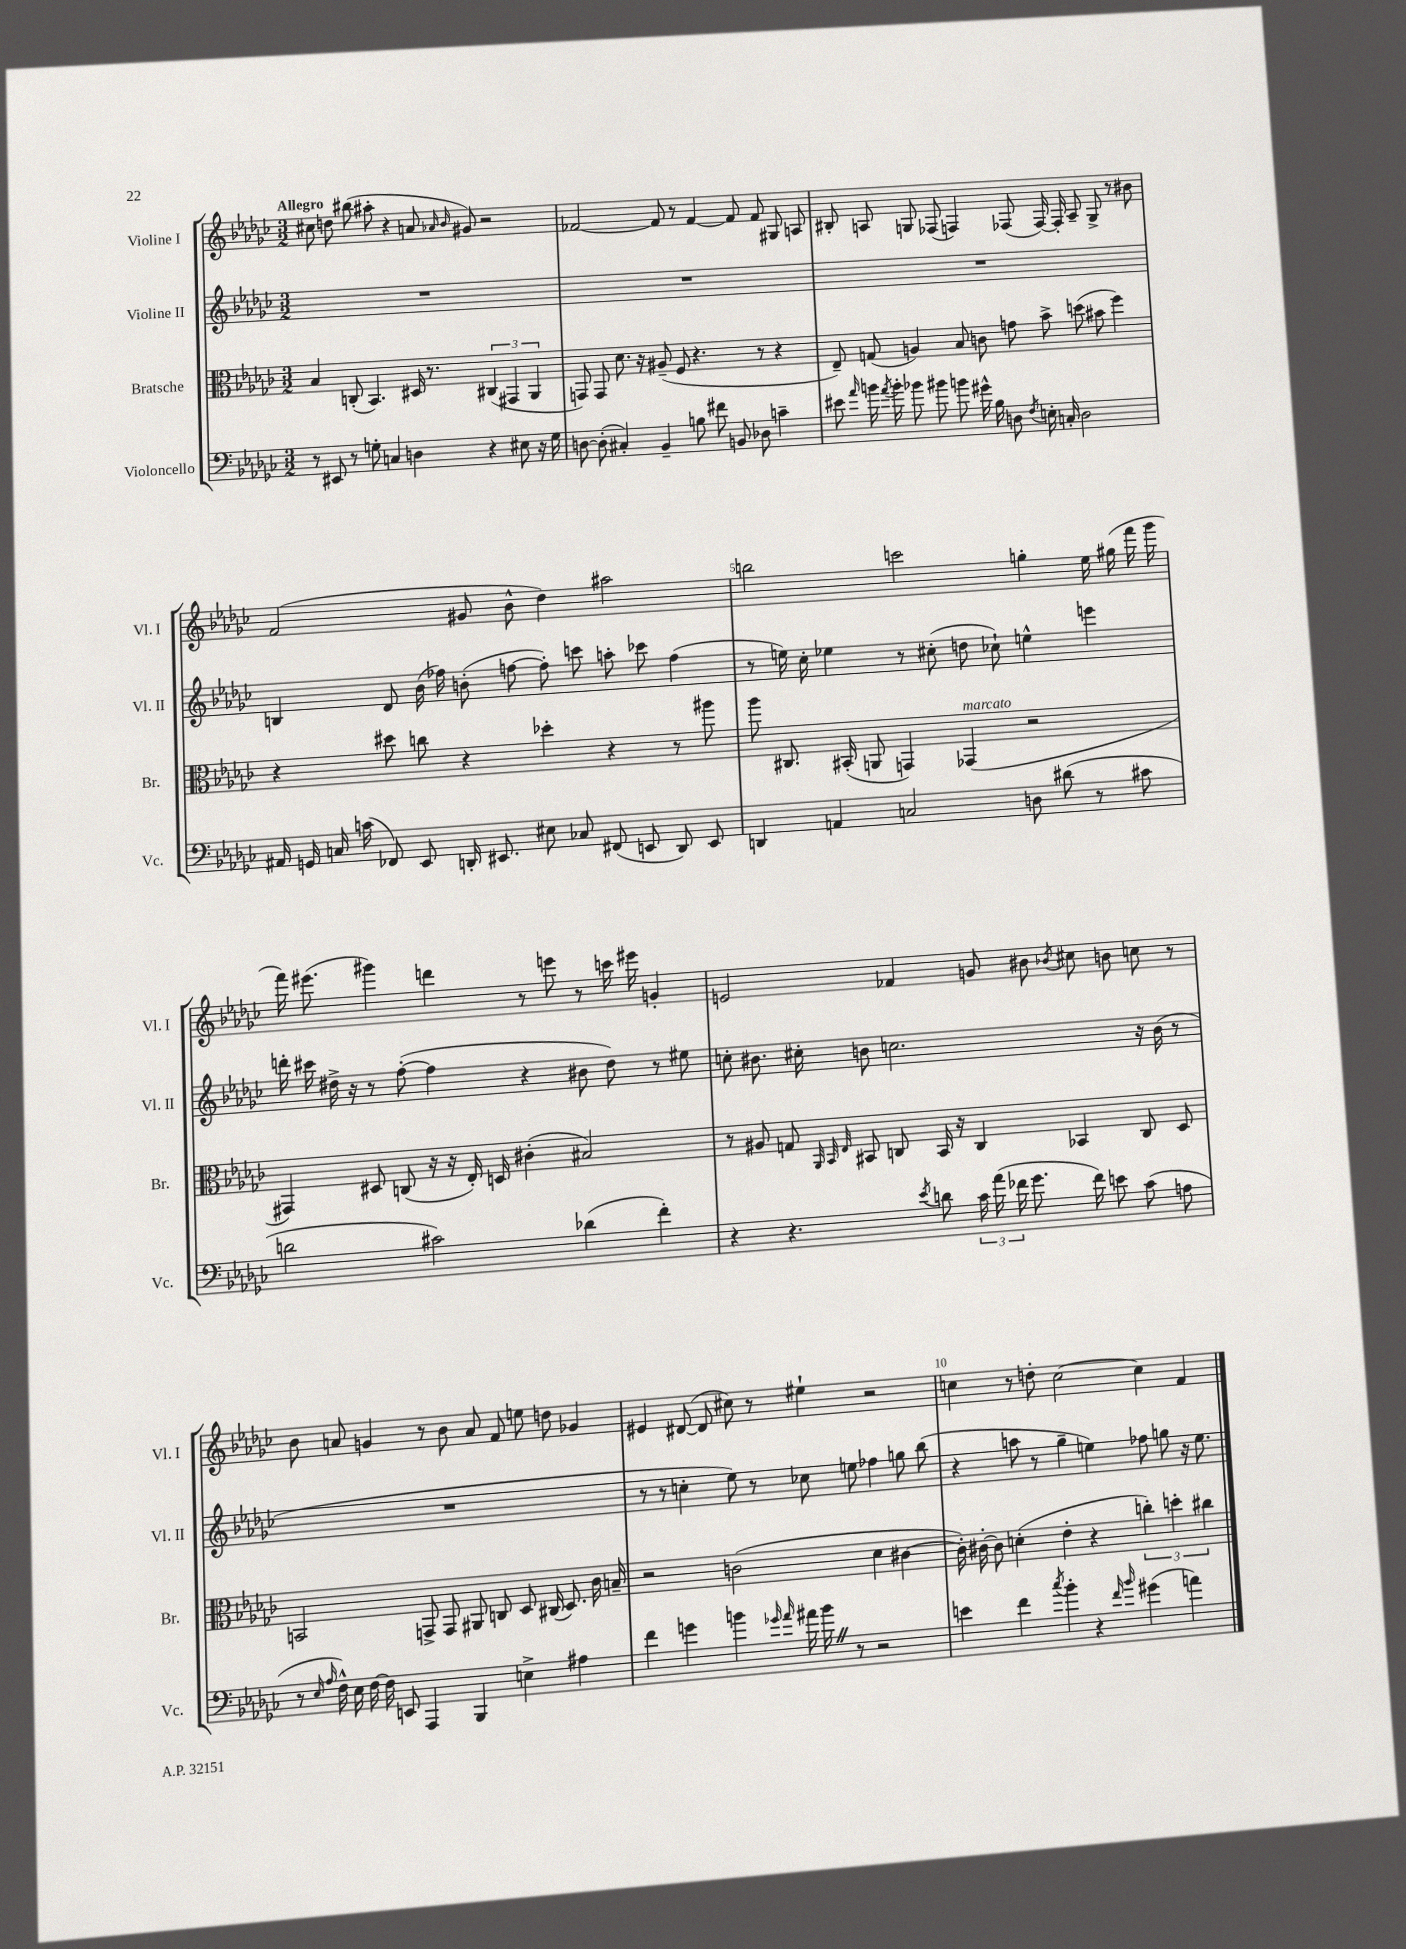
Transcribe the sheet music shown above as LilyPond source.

<<
\new StaffGroup <<
\new Staff = "s0" \with { instrumentName = "Violine I" shortInstrumentName = "Vl. I" } {
    \clef treble \key ges \major \numericTimeSignature \time 3/2 \tempo "Allegro"
    \autoBeamOff cis''8 d''8 bis''8( ais''8-. r4 a'8 \grace { aes'16 bes'16 } gis'8) r2 |
    fes'2~ fes'8 r8 fes'4~ fes'8 fes'8 gis8 a8 |
    bis8-. a8 g8 fes8( f4) fes8( fes16~) fes16-. a8-- g8-> r8 bis'8 |
    f'2( gis'8 bes'8-^ des''4) ais''2 |
    b''2 c'''2 g''4-. ees''16 gis''16( f'''16 ges'''16 |
    f'''16) eis'''8.( gis'''4) d'''4 r8 e'''8 r8 c'''16 eis'''16 g'4-. |
    e'2 fes'4 g'8 bis'8 \acciaccatura { bes'8 } cis''8 b'8 c''8 r8 |
    bes'8 a'8 g'4 r8 bes'8 a'8 f'8 e''8 d''8 ges'4 |
    eis'4 dis'8~( dis'8 cis''8) r8 eis''4-! r2 |
    c''4 r8 d''8-. c''2~ c''4 f'4 \bar "|." |
}
\new Staff = "s1" \with { instrumentName = "Violine II" shortInstrumentName = "Vl. II" } {
    \clef treble \key ges \major \numericTimeSignature \time 3/2
    \autoBeamOff R1. |
    R1. |
    R1. |
    b4 des'8 bes'16( fes''16) b'8-.( f''8~ f''8-.) c'''8 a''8-. ces'''8 f''4( |
    r8 e''16) ces''16-. ees''4 r8 cis''8-.( d''8 ces''8-!) e''4-^ e'''4 |
    d'''16-. cis'''16 dis''16-> r16 r8 f''8~-.( f''4 r4 bis'8 dis''8) r8 eis''8 |
    c''8-. bis'8. cis''16-. b'8 c''2. r16 b'16( r8 |
    R1. |
    r8 r8 c''4-. ees''8) r8 ces''8 e''8 fes''4 g''8 bes''8( |
    r4 a''8 r8 ges''4-- e''4) fes''8 g''8 r16 e''8. \bar "|." |
}
\new Staff = "s2" \with { instrumentName = "Bratsche" shortInstrumentName = "Br." } {
    \clef alto \key ges \major \numericTimeSignature \time 3/2
    \autoBeamOff bes4 c8-.( bes,4.) dis16 r8. \tuplet 3/2 { cis4( gis,4 aes,4 } |
    g,8) g,8 des'8. r16 ais8--( f8 r4. r8 r4 |
    ees8--) g8( a4) bes8 c'8 g'8 bes'8-> d''8( bis'8 f''4) |
    r4 dis''8 c''8 r4 des''4-. r4 r8 ais''8 |
    aes''8 cis8. bis,16-.( a,8 g,4) ges,4^\markup { \italic "marcato" }( r2 |
    gis,4) dis8 c8( r16 r16 ees16-.) d16 cis'4-.( bis2) |
    r8 ais8 g8 \grace { aes,32 bes,32 ees32 } bis,8 c8 bis,16 r16 c4 bes,4 c8 des8 |
    b,2 g,8-> g,8 ais,8 c8 des8 cis16( des8.) ces'16 b16-- |
    r2 c'2( des'4 cis'4~ |
    cis'16-.) cis'16~-. cis'8 d'4-.( ees'4-. r4 \tuplet 3/2 { c''4-.) d''4-. cis''4 } \bar "|." |
}
\new Staff = "s3" \with { instrumentName = "Violoncello" shortInstrumentName = "Vc." } {
    \clef bass \key ges \major \numericTimeSignature \time 3/2
    \autoBeamOff r8 eis,8 r8 g8-. c4 d4 r4 eis8 r16 g16 |
    d8~ d8-.( cis4-.) bes,4-- b8 fis'8 b,8 des8 c'4-- |
    eis'8 \grace { aes'16 } b'16 \acciaccatura { aes'8 } b'16-. bes'8 bis'8 b'8 gis'16-^ bes16 d8 \acciaccatura { f8 } e16-. c16-. d2 |
    ais,16 g,16 c16 c'16( fes,8) ees,8 d,16-. eis,8. eis8 ces8 fis,8( e,8 d,8) e,8 |
    d,4 a,4 c2 d8 dis'8( r8 cis'8 |
    d'2 cis'2) des'4( f'4-.) |
    r4 r4. \acciaccatura { ees'8 } d'8 \tuplet 3/2 { ces'16 aes'16( fes'16 } ges'8. fes'16) e'8 ces'8( a8 |
    r8 \grace { ees16 aes16 } f16-^) ees16 f16~ f16 e,8 aes,,4 bes,,4 e4-> ais4 |
    f'4 g'4 b'4 \grace { ges'16 aes'16 } ais'16 b'16 \once \override BreathingSign.text = \markup { \musicglyph "scripts.caesura.straight" } \breathe r8 r2 |
    e'4 f'4 \acciaccatura { ces''8 } bes'4-. r4 \grace { f'16 bes'16 } gis'4( a'4) \bar "|." |
}
>>
>>
\layout { \context { \Score \override BarNumber.break-visibility = ##(#f #t #t) barNumberVisibility = #(every-nth-bar-number-visible 5) } }
